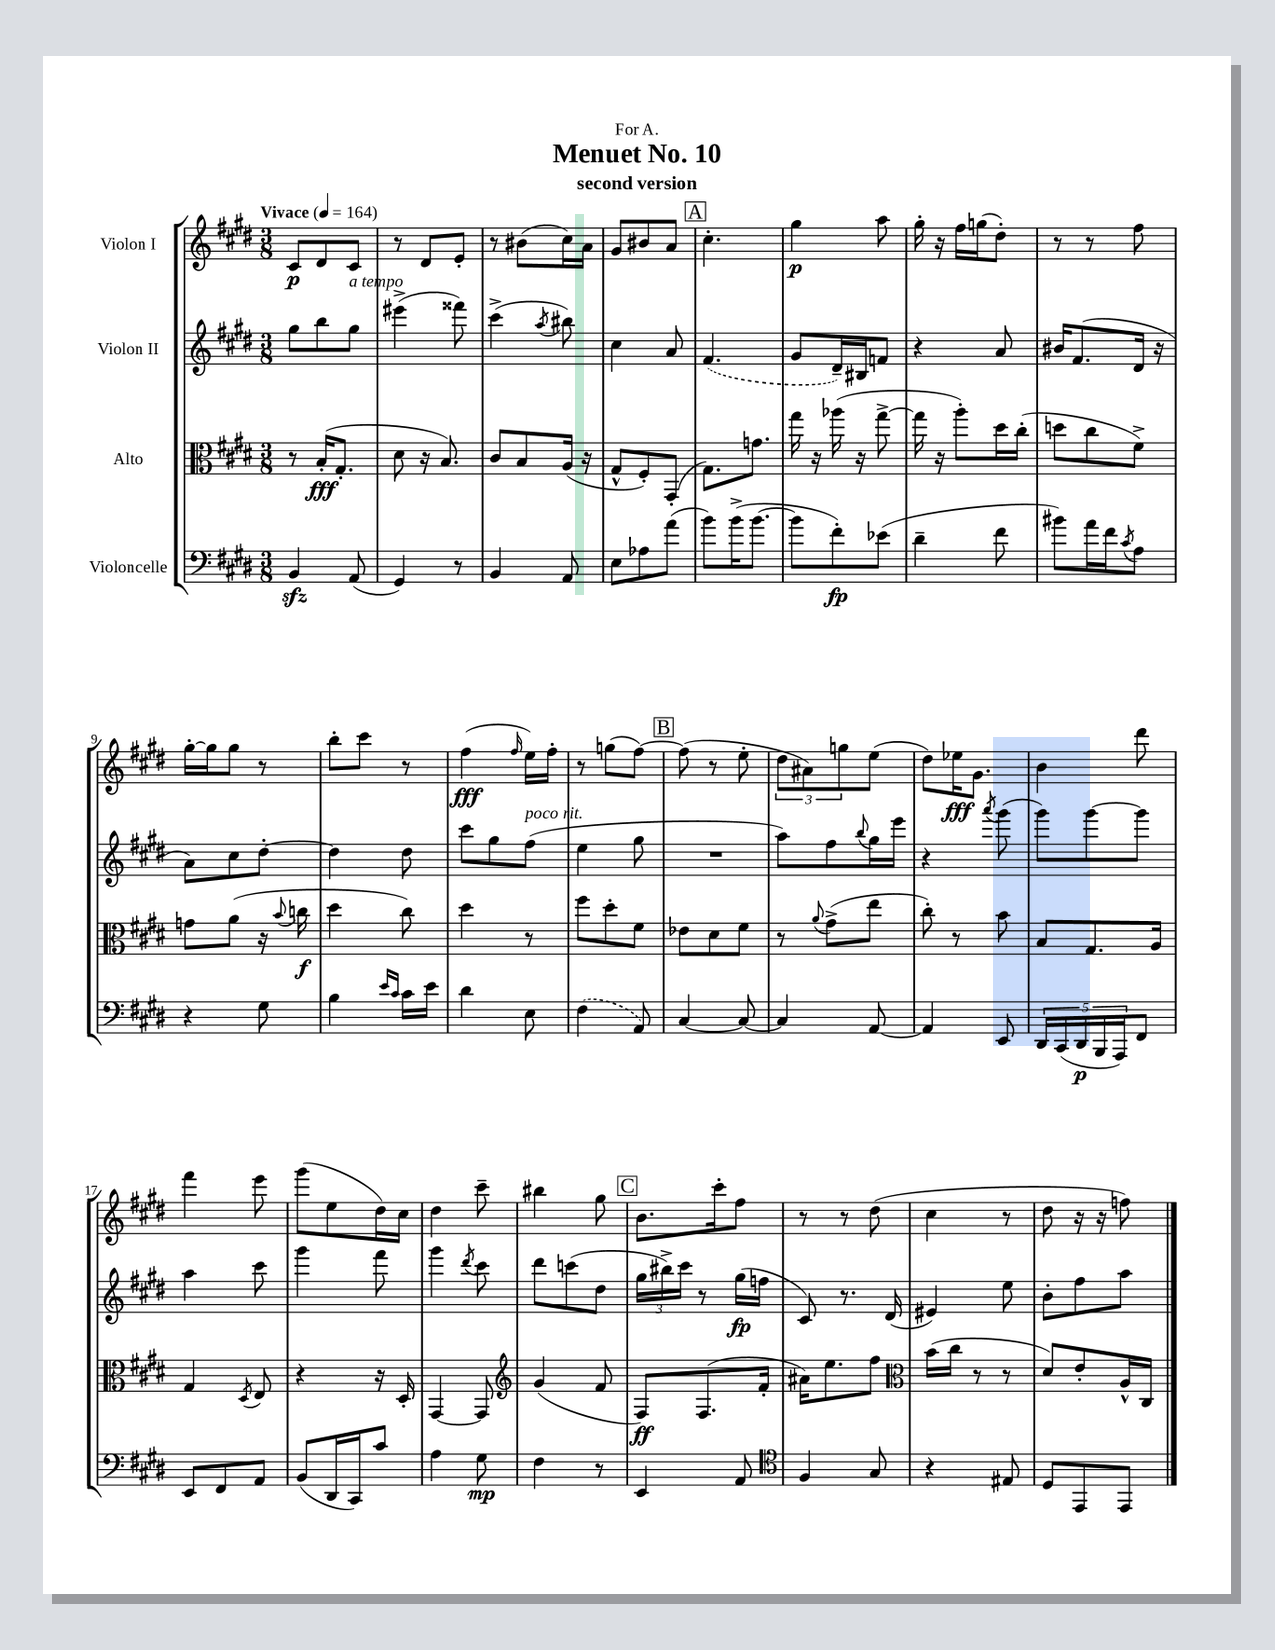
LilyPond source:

\header { title = "Menuet No. 10" subtitle = "second version" dedication = "For A." }
<<
\new StaffGroup <<
\new Staff = "s0" \with { instrumentName = "Violon I" } {
    \clef treble \key e \major \numericTimeSignature \time 3/8 \tempo "Vivace" 4 = 164
    cis'8\p dis'8 cis'8 |
    r8 dis'8 e'8-. |
    r8 bis'8( cis''16) a'16 |
    gis'8 bis'8 a'8 |
    \mark \markup { \box "A" } cis''4.-. |
    gis''4\p a''8 |
    gis''16-. r16 fis''16 g''16( dis''8-.) |
    r8 r8 fis''8 |
    gis''16~-. gis''16 gis''8 r8 |
    b''8-. cis'''8 r8 |
    fis''4\fff( \grace { fis''16 } e''16) fis''16-. |
    r8 g''8( fis''8~) |
    \mark \markup { \box "B" } fis''8( r8 e''8-. |
    \tuplet 3/2 { dis''8 ais'8) g''8 } e''8( |
    dis''8) ees''16\fff gis'8. |
    b'4 dis'''8 |
    fis'''4 e'''8 |
    gis'''8( e''8 dis''16) cis''16 |
    dis''4 cis'''8-- |
    bis''4 gis''8 |
    \mark \markup { \box "C" } b'8. cis'''16-. fis''8 |
    r8 r8 dis''8( |
    cis''4 r8 |
    dis''8 r16 r16 f''8) \bar "|." |
}
\new Staff = "s1" \with { instrumentName = "Violon II" } {
    \clef treble \key e \major \numericTimeSignature \time 3/8
    gis''8 b''8 gis''8^\markup { \italic "a tempo" } |
    eis'''4->( fisis'''8) |
    cis'''4->( \acciaccatura { a''8 } bis''8) |
    cis''4 a'8 |
    \mark \markup { \box "A" } \once \slurDashed fis'4.( |
    gis'8 dis'16--) bis16 f'8 |
    r4 a'8 |
    bis'16 fis'8.( dis'16 r16 |
    a'8) cis''8 dis''8~-. |
    dis''4 dis''8 |
    cis'''8 gis''8 fis''8^\markup { \italic "poco rit." }( |
    e''4 gis''8 |
    \mark \markup { \box "B" } R4. |
    a''8) fis''8 \appoggiatura { b''8 } gis''16 e'''16 |
    r4 \acciaccatura { a'''8 } gis'''8( |
    gis'''8) gis'''8~ gis'''8 |
    a''4 cis'''8 |
    gis'''4 fis'''8 |
    gis'''4 \acciaccatura { dis'''8 } cis'''8 |
    dis'''8 c'''8( dis''8 |
    \mark \markup { \box "C" } \tuplet 3/2 { gis''16 bis''16->) cis'''16 } r8 gis''16\fp( f''16 |
    cis'8) r8. dis'16( |
    eis'4) e''8 |
    b'8-. fis''8 a''8 \bar "|." |
}
\new Staff = "s2" \with { instrumentName = "Alto" } {
    \clef alto \key e \major \numericTimeSignature \time 3/8
    r8 b16-.\fff( gis8.-. |
    dis'8 r16 b8.) |
    cis'8 b8 a16( r16 |
    gis8-^ fis8-.) gis,8-.( |
    \mark \markup { \box "A" } gis8.) g'8. |
    gis''16 r16 aes''16( r16 gis''8~-> |
    gis''16 r16 a''8-.) dis''16 cis''16-.( |
    d''8 cis''8 fis'8->) |
    g'8 a'8( r16 \appoggiatura { b'8 } c''16\f |
    dis''4 cis''8) |
    dis''4 r8 |
    fis''8 dis''8-. fis'8 |
    \mark \markup { \box "B" } ees'8 dis'8 fis'8 |
    r8 \appoggiatura { a'8 } gis'8->( e''8 |
    cis''8-.) r8 b'8 |
    b8 gis8. a16 |
    gis4 \acciaccatura { dis8 } e8 |
    r4 r16 dis16-. |
    gis,4~ gis,8 |
    \clef treble gis'4( fis'8 |
    \mark \markup { \box "C" } fis8\ff) fis8.( fis'16-. |
    ais'16) e''8. fis''8 |
    \clef alto b'16( cis''16 r8 r8 |
    dis'8) e'8-. a16-^ cis16 \bar "|." |
}
\new Staff = "s3" \with { instrumentName = "Violoncelle" } {
    \clef bass \key e \major \numericTimeSignature \time 3/8
    b,4\sfz a,8( |
    gis,4) r8 |
    b,4 a,8 |
    e8 aes8 a'8( |
    \mark \markup { \box "A" } b'8) b'16->( b'8.~ |
    b'8 fis'8-.\fp) ees'8( |
    dis'4-- fis'8 |
    bis'8) a'16 fis'16 \acciaccatura { cis'8 } a8 |
    r4 gis8 |
    b4 \grace { e'16 cis'16 } cis'16 e'16 |
    dis'4 e8 |
    \once \slurDashed fis4( a,8) |
    \mark \markup { \box "B" } cis4~ cis8~ |
    cis4 a,8~ |
    a,4 e,8 |
    \tuplet 5/4 { dis,16 cis,16( dis,16\p b,,16 a,,16) } fis,8 |
    e,8 fis,8 a,8 |
    b,8( dis,16 cis,16) cis'8 |
    a4 gis8\mp |
    fis4 r8 |
    \mark \markup { \box "C" } e,4 a,8 |
    \clef tenor fis4 gis8 |
    r4 eis8 |
    dis8 e,8 e,8 \bar "|." |
}
>>
>>
